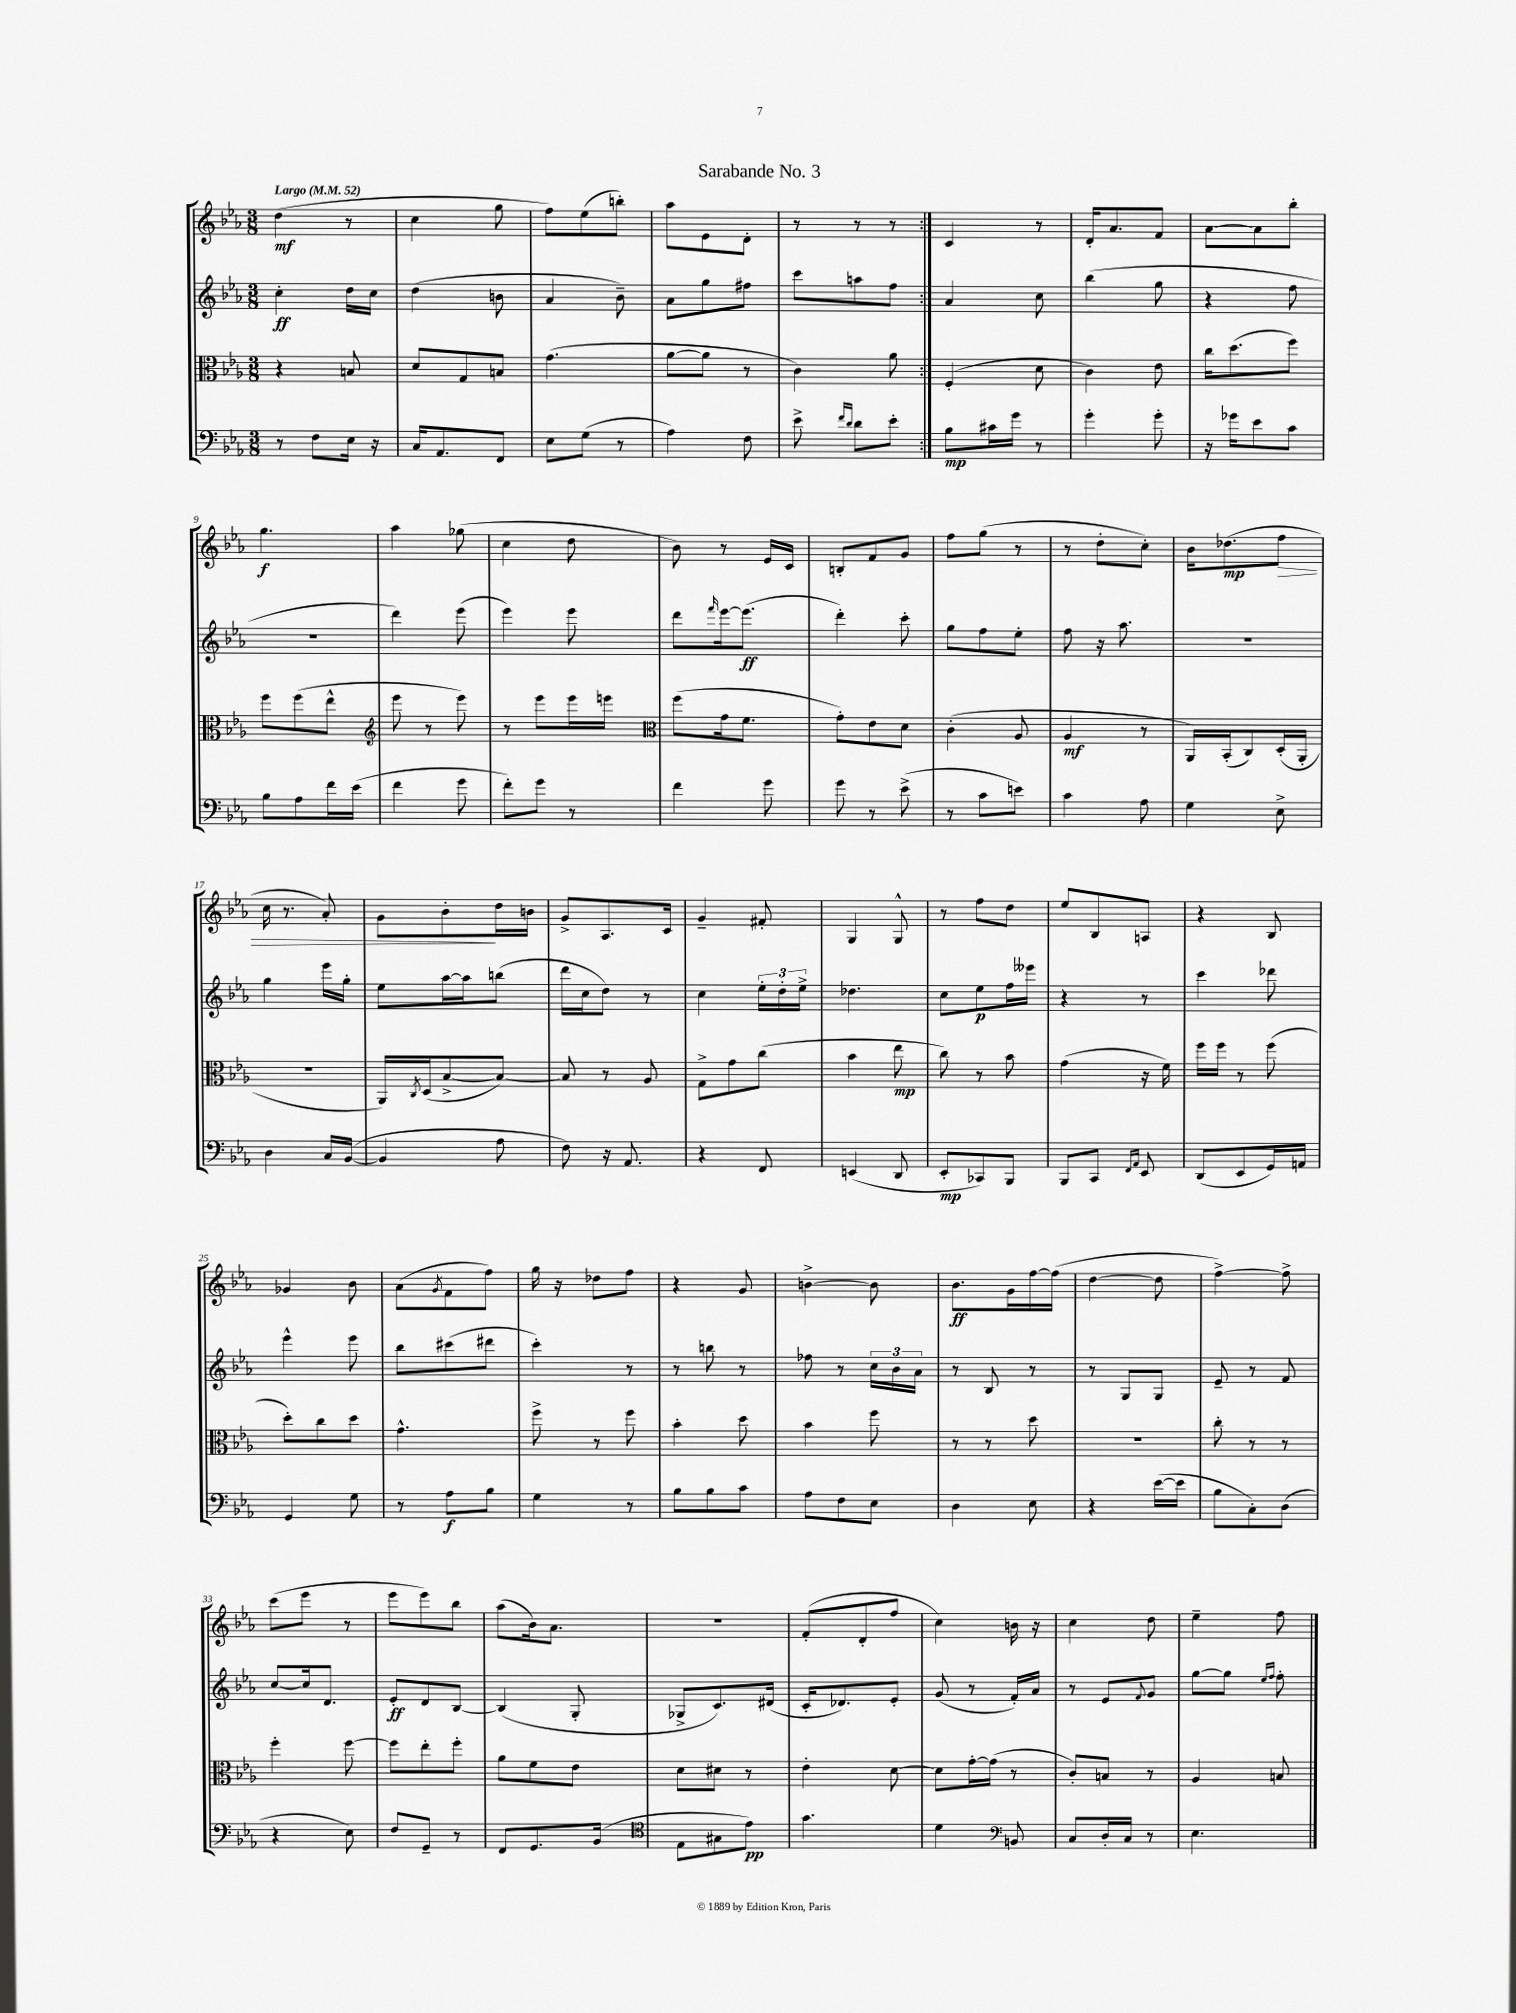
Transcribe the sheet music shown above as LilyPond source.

\header { title = "Sarabande No. 3" }
<<
\new StaffGroup <<
\new Staff = "s0" {
    \clef treble \key ees \major \numericTimeSignature \time 3/8 \tempo "Largo" 4 = 52
    \repeat volta 2 { d''4\mf( r8 |
    c''4 g''8 |
    f''8) ees''8( b''8-.) |
    aes''8 ees'8 d'8-. |
    r8 r8 r8 | }
    c'4 r8 |
    d'16-. aes'8. f'8 |
    aes'8~ aes'8 bes''8-. |
    g''4.\f |
    aes''4 ges''8( |
    c''4 d''8 |
    bes'8) r8 ees'16 c'16 |
    b8-. f'8 g'8 |
    f''8 g''8( r8 |
    r8 d''8-. c''8-.) |
    bes'16 des''8.\mp( f''8\> |
    c''16 r8. aes'8-.) |
    g'8 bes'8-.\! d''16 b'16 |
    g'8-> aes8. c'16 |
    g'4-- fis'8-. |
    g4 g8-^ |
    r8 f''8 d''8 |
    ees''8 bes8 a8 |
    r4 bes8 |
    ges'4 bes'8 |
    aes'8( \acciaccatura { g'8 } f'8 f''8) |
    g''16 r16 des''8 f''8 |
    r4 g'8 |
    b'4~-> b'8 |
    bes'8.\ff g'16 f''16~ f''16( |
    d''4~ d''8 |
    f''4~->) f''8-> |
    c'''8( ees'''8 r8 |
    ees'''8 ees'''8) bes''8 |
    aes''8( bes'16) aes'8. |
    R4. |
    f'8-.( d'8-. f''8 |
    c''4) b'16 r16 |
    c''4 d''8 |
    ees''4-- f''8 \bar "|." |
}
\new Staff = "s1" {
    \clef treble \key ees \major \numericTimeSignature \time 3/8
    \repeat volta 2 { c''4-.\ff d''16 c''16 |
    d''4( b'8 |
    aes'4 bes'8--) |
    aes'8 g''8 fis''8 |
    c'''8 a''8 f''8 | }
    aes'4 c''8 |
    bes''4( g''8 |
    r4 f''8 |
    R4. |
    d'''4) ees'''8( |
    ees'''4) ees'''8 |
    d'''8 \grace { f'''16 } ees'''16~ ees'''8.\ff( |
    d'''4-.) c'''8-. |
    g''8 f''8 ees''8-. |
    f''8 r16 aes''8. |
    r4. |
    g''4 ees'''16 g''16-. |
    ees''8 aes''16~ aes''16 b''8( |
    d'''16 c''16 d''8) r8 |
    c''4 \tuplet 3/2 { ees''16-. d''16-. ees''16-> } |
    des''4. |
    c''8 ees''8\p f''16 eeses'''16 |
    r4 r8 |
    c'''4 des'''8 |
    ees'''4-^ ees'''8 |
    bes''8 cis'''8( dis'''8 |
    c'''4-.) r8 |
    r8 b''8 r8 |
    fes''8 r8 \tuplet 3/2 { c''16 bes'16 aes'16 } |
    r8 bes8 r8 |
    r8 g8 g8 |
    ees'8-- r8 f'8 |
    c''8~ c''16 d'8. |
    ees'8-.\ff d'8 bes8~ |
    bes4( g8-. |
    ges8-> c'8.) dis'16( |
    c'16-. des'8.) ees'8-. |
    g'8( r8 f'16-.) aes'16 |
    r8 ees'8 \appoggiatura { f'8 } g'8 |
    g''8~ g''8 \grace { ees''16 f''16 } f''8-. \bar "|." |
}
\new Staff = "s2" {
    \clef alto \key ees \major \numericTimeSignature \time 3/8
    \repeat volta 2 { r4 b8 |
    d'8 g8 b8 |
    g'4.( |
    aes'8~ aes'8 r8 |
    c'4) aes'8 | }
    f4-.( d'8 |
    c'4) ees'8 |
    c''16 d''8.( f''8) |
    f''8 f''8( ees''8-^ |
    \clef treble ees'''8 r8 ees'''8) |
    r8 ees'''8 ees'''16 e'''16 |
    \clef alto f''8( g'16 f'8. |
    g'8-.) ees'8 d'8 |
    c'4-.( aes8 |
    aes4\mf r8 |
    aes,16) bes,16-.( c8) d16-.( aes,16-. |
    R4. |
    aes,16) \acciaccatura { c8 } d16( bes8~-> bes8~) |
    bes8 r8 aes8 |
    g8-> g'8 c''8( |
    bes'4 ees''8\mp |
    c''8) r8 bes'8 |
    g'4( r16 f'16) |
    f''16 f''16 r8 f''8( |
    d''8-.) c''8 d''8 |
    g'4.-^ |
    f''8-> r8 f''8 |
    bes'4-. d''8 |
    bes'4 f''8 |
    r8 r8 d''8 |
    R4. |
    c''8-. r8 r8 |
    f''4-. f''8~ |
    f''8 ees''8-. f''8-. |
    aes'8 f'8 ees'8 |
    d'8 dis'8 r8 |
    ees'4-. d'8~ |
    d'8 g'16~-. g'16( r8 |
    c'8-.) b8 r8 |
    aes4 b8 \bar "|." |
}
\new Staff = "s3" {
    \clef bass \key ees \major \numericTimeSignature \time 3/8
    \repeat volta 2 { r8 f8 ees16 r16 |
    c16 aes,8. f,8 |
    ees8 g8( r8 |
    aes4) f8 |
    ees'8-> \grace { f'16 d'16 } d'8 ees'8-. | }
    bes8\mp cis'16 g'16 r8 |
    g'4-. g'8-. |
    r16 ges'16 ees'8 c'8 |
    bes8 aes8 f'16 ees'16( |
    f'4 g'8 |
    f'8-.) g'8 r8 |
    f'4 g'8 |
    g'8 r8 ees'8->( |
    r8 c'8 e'8) |
    c'4 aes8 |
    g4 ees8-> |
    d4 c16 bes,16~( |
    bes,4 aes8 |
    f8) r16 aes,8. |
    r4 f,8 |
    e,4( d,8 |
    ees,8-.\mp ces,8) bes,,8 |
    bes,,8 c,8 \grace { f,16 aes,16 } ees,8 |
    d,8( ees,8 g,16) a,16 |
    g,4 g8 |
    r8 aes8\f bes8 |
    g4 r8 |
    bes8 bes8 c'8 |
    aes8 f8 ees8 |
    d4 ees8 |
    r4 ees'16~( ees'16 |
    bes8 c8-.) d8( |
    r4 ees8) |
    f8 g,8-- r8 |
    f,8 g,8. bes,16( |
    \clef tenor ees8 gis8 ees'8\pp) |
    g'4. |
    d'4 \clef bass b,8 |
    c8 d16-. c16 r8 |
    ees4. \bar "|." |
}
>>
>>
